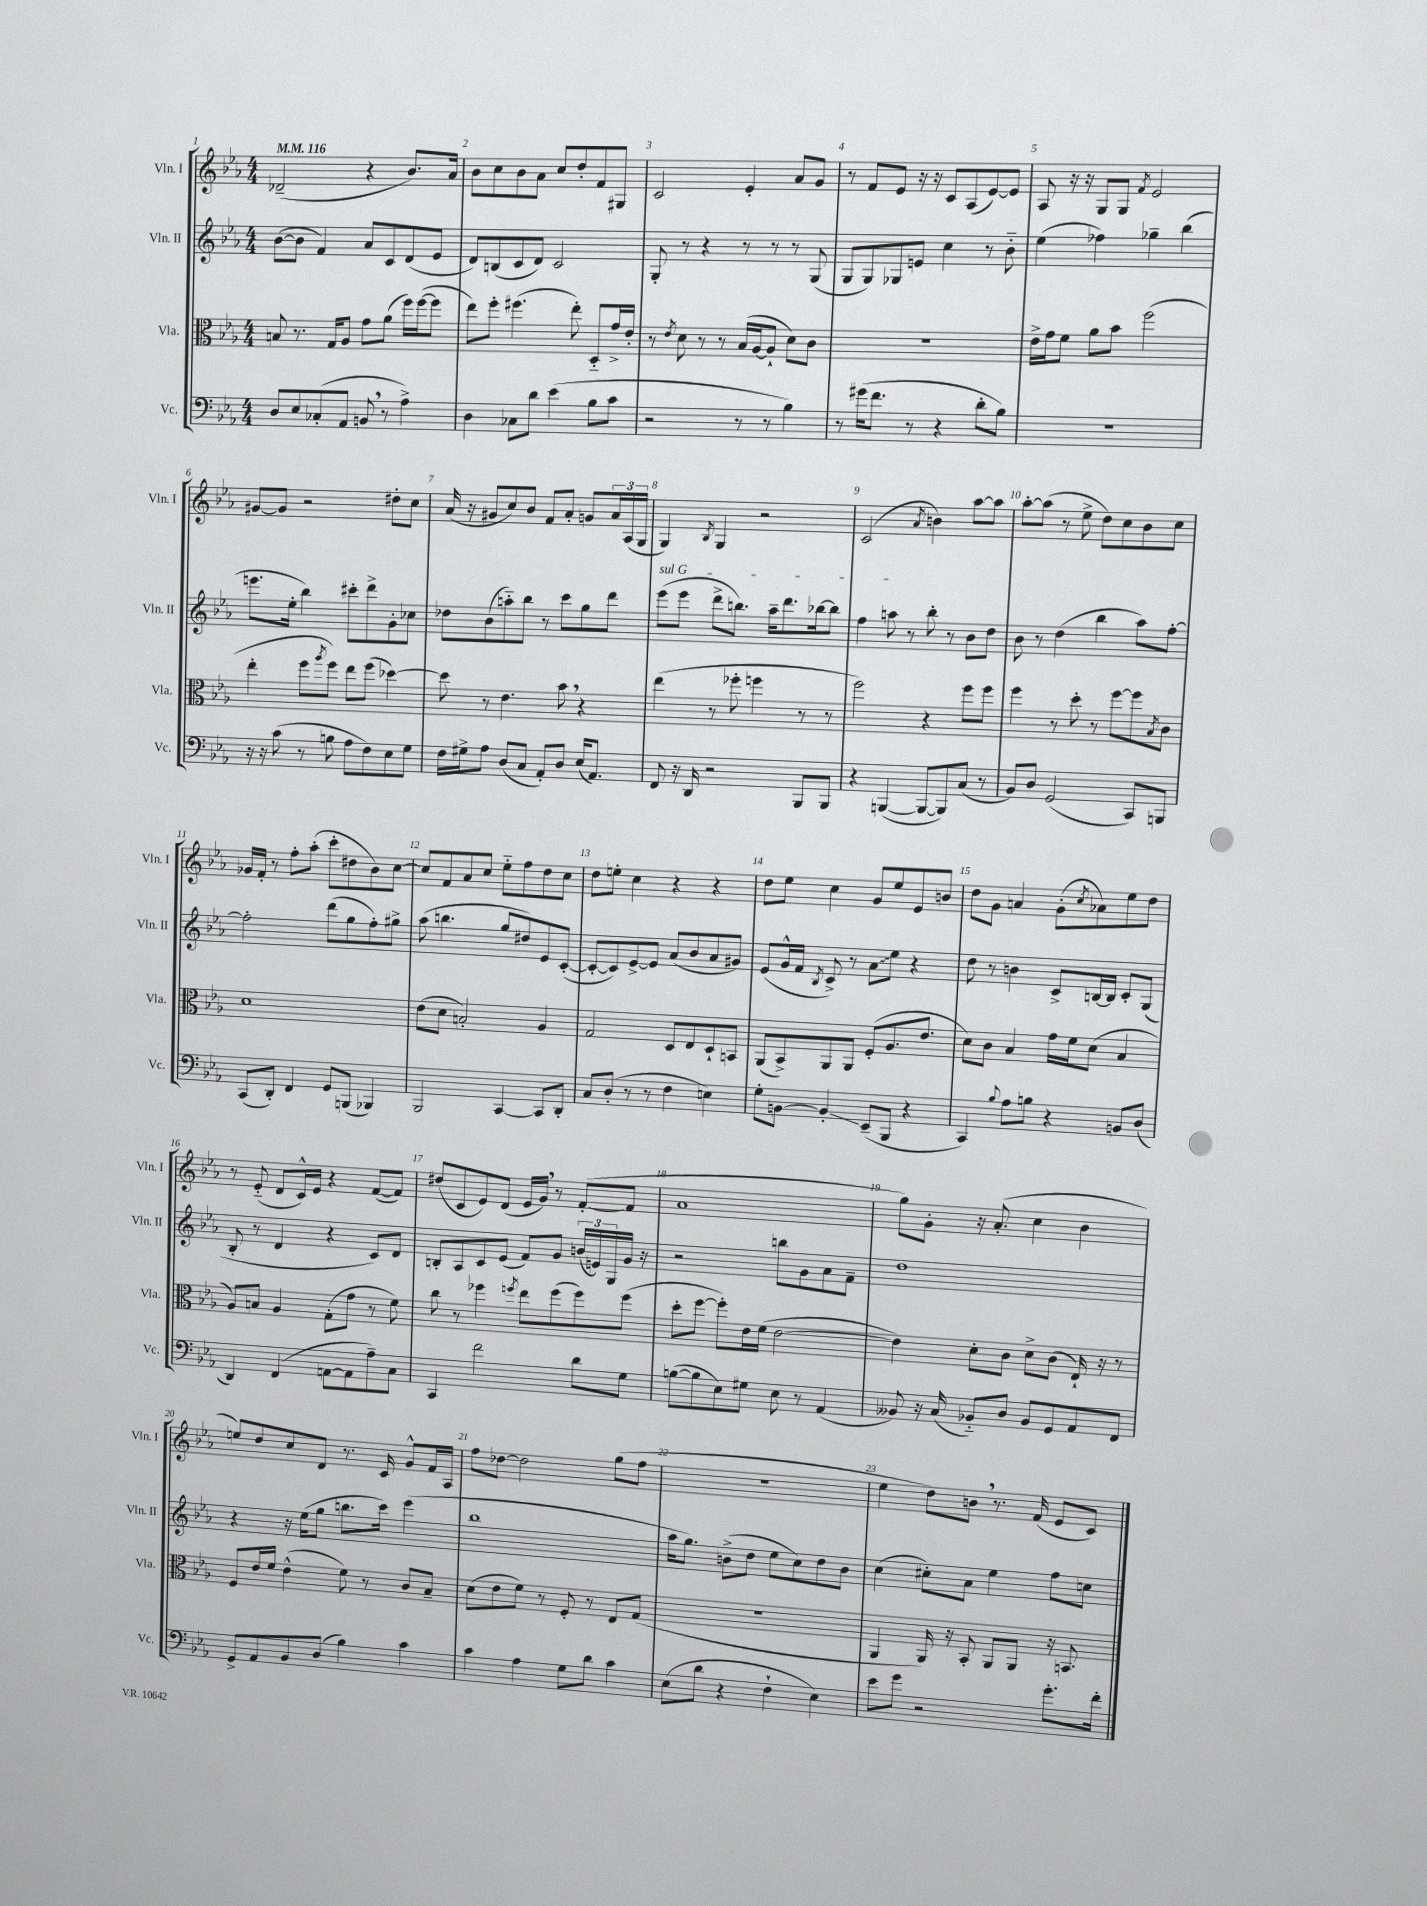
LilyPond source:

<<
\new StaffGroup <<
\new Staff = "s0" \with { instrumentName = "Vln. I" shortInstrumentName = "Vln. I" } {
    \clef treble \key ees \major \numericTimeSignature \time 4/4 \tempo 4 = 116
    des'2--( r4 bes'8.) aes'16 |
    bes'8 c''8 bes'8 aes'8 c''8 d''8-. f'8 gis8 |
    c'2 ees'4-. aes'8 g'8 |
    r8 f'8 ees'8 r16 r16 c'8 aes8( ees'8~) ees'8 |
    aes8 r16 r16 g8 g8 \acciaccatura { f'8 } ees'2 |
    gis'8~ gis'8 r2 dis''8-. c''8 |
    aes'16( r16 gis'8 c''8) bes'8 f'8 aes'8-. g'8 \tuplet 3/2 { aes'16 aes16( g16 } |
    g4) \acciaccatura { bes8 } g4 r2 |
    c'2( \acciaccatura { aes'8 } b'4) aes''8~ aes''8 |
    aes''8~-. aes''8( r8 ees''8-> d''8) c''8 bes'8 c''8 |
    ges'16 f'16-. r8 f''8-. aes''8-.( c'''8-. dis''8 bes'8) c''8~ |
    c''8 f'8 aes'8 c''8 ees''8-_ f''8 d''8 c''8 |
    d''8 e''8-. c''4 r4 r4 |
    d''8 ees''8 c''4 g'8 ees''8 ees'8 b'8 |
    d''8 g'8 a'4 g'8-.( \acciaccatura { c''8 } aes'8) ees''8 d''8 |
    r8 ees'8-_( d'8 c'16-^) ees'16 r4 f'8~( f'8) |
    dis''8( c'8 ees'8) d'8( ees'16 g'16) \breathe r8 f'8~-.( f'8 |
    aes'1 |
    g''8) g'8-. r16 aes'8.-.( c''4 bes'4 |
    e''8) d''8 c''8 d'8 r8. c'16 g'8-^ f'16 aes16 |
    f''8 des''8~ des''2 g''8( f''8 |
    R1 |
    ees''4 d''8) b'8 \breathe r8. f'16( ees'8 c'8) \bar "|." |
}
\new Staff = "s1" \with { instrumentName = "Vln. II" shortInstrumentName = "Vln. II" } {
    \clef treble \key ees \major \numericTimeSignature \time 4/4
    bes'8~( bes'8 f'4) aes'8 c'8 d'8( ees'8 |
    d'8) b8( c'8 d'8) c'2 |
    g8-. r8 r4 r8 r8 r8 g8( |
    g8 g8) ges8 e'8 c''4 r8 bes'8-_ |
    ees''4( fes''4) ges''4-- bes''4( |
    e'''8. ees''16-. bes''4) cis'''8-. d'''8-> g'8-. ces''8 |
    des''8 bes'8( a''8-_) bes''8 r8 c'''8 g''8 d'''8 |
    \once \override TextSpanner.bound-details.left.text = \markup { \italic "sul G" } ees'''8\startTextSpan( ees'''8 d'''8-> b''8.) aes''16-- d'''8. bes''16~ bes''8 |
    f''4 a''8\stopTextSpan r8 bes''8-. r8 bes'8 d''8 |
    bes'8 r8 d''4( bes''4 aes''8) f''8~-. |
    f''2-. d'''8( g''8 f''8-.) gis''8-> |
    aes''8( b''4. g''8 dis''8) ees'8 c'8~-.( |
    c'8~-. c'8) ees'8~-> ees'8 aes'8( bes'8 aes'8 gis'8) |
    ees'8( g'16-^ f'16 \acciaccatura { bes8 } c'8->) r8 \once \override Glissando.style = #'zigzag aes'8\glissando ees''8 r4 |
    d''8 r8 b'4 c'8-> b16~ b16 c'8-. g8( |
    bes8-. r8 d'4 r4 c'8) d'8 |
    b8-. aes8 c'8 ees'8( f'8) g'8 \tuplet 3/2 { b'16( e'16) g16 } g'16 r16 |
    r2 b''8 g'8 aes'8 f'8-- |
    d''1 |
    r4 r16 ees''16( g''8 b''8. c'''16) ees'''4( |
    bes''1 |
    aes''16 g''8.) b'8->( d''8 ees''8 c''8) d''8 b'8 |
    c''4( cis''8-.) aes'8 ees''4 f''8 c''8 \bar "|." |
}
\new Staff = "s2" \with { instrumentName = "Vla." shortInstrumentName = "Vla." } {
    \clef alto \key ees \major \numericTimeSignature \time 4/4
    b8 r8. g16 aes8 g'8 aes'8( f''16) f''16~( f''8 |
    ees''8) f''8-. fis''4.( ees''8-.) d8-_ g'16-> ees'16-. |
    r8 \acciaccatura { ees'8 } d'8 r8 r8 bes16( aes16~ aes8-! d'8) c'8 |
    r1 |
    ees'16-> g'16 f'8 aes'8 bes'8 f''2( |
    ees''4-. f''8 \acciaccatura { aes''8 } f''8) ees''8 f''8( des''4~) |
    des''8 r8 ees'4. bes'8 \breathe r4 |
    ees''4( r8 fes''8-. f''4 r8 r8 |
    f''2) r4 f''8 f''8 |
    f''4 r8 d''8-. r8 f''8~ f''8 \acciaccatura { bes8 } c'8 |
    d'1 |
    ees'8( d'8 b2-.) aes4 |
    g2 d8 ees8 d8-! b,8 |
    aes,8( bes,8->) aes,8 aes,8 f8-.( aes8. ees'8. |
    d'8) c'8 bes4 g'16 f'16 d'8( bes4 |
    aes8) b8 aes4 g8-.( g'8 r8 f'8) |
    c''8 r8 fes''4 \acciaccatura { f''8 } ees''8 f''8( f''8) f''8( |
    d''8-. f''8~ f''8-.) ees'16 f'16( ees'2~ |
    ees'4) d'8-. c'8 d'8-> c'8( ees16-!) r16 r8 |
    f8 ees'16 f'16 ees'4-^( f'8) r8 c'8 bes8-- |
    d'8( ees'8 f'8) r8 f8-. r8 ees8 g8( |
    R1 |
    aes,4 aes,16) r16 bes,8-. aes,8 aes,8 r16 b,8. \bar "|." |
}
\new Staff = "s3" \with { instrumentName = "Vc." shortInstrumentName = "Vc." } {
    \clef bass \key ees \major \numericTimeSignature \time 4/4
    d8 ees8 ces8-.( aes,8 b,8 \breathe r8 aes4->) |
    d4 ces8 d'8 ees'4( bes8 c'8 |
    r2 r8 r8 bes4) |
    r8 gis'16( f'8. r8 r4 d'8-. bes8) |
    R1 |
    r16 r16 c'8( r8 b8 aes8 f8) ees8 g8 |
    f16 gis16-> aes8 d8( c8 aes,8-.) d8 ees16( aes,8.) |
    f,8 r16 d,16 r2 bes,,8 bes,,8 |
    r4 b,,4~( b,,8~ b,,8) c8( r8 |
    bes,8) d8 g,2( c,8) b,,8 |
    c,8( d,8-.) f,4 g,8 b,,8( bes,,4) |
    bes,,2 c,4~ c,8 d,8-. |
    c8 d8-.( r8 r8 f4 e4) |
    g8-. b,8~ b,4-.\glissando ees,8--( bes,,8 r4 |
    c,4) \appoggiatura { bes8 } aes8 b8 r4 b,8 d8( |
    d,4) f,4( a,8~ a,8 aes8--) c8 |
    c,4 f'2 d'8 g8 |
    b8~( b8 ees8) gis8 ees8 r8 aes,4( |
    beses,8) r16 c16( bes,8-_) d8 bes,8 g,8 aes,8 f,8 |
    g,8-> aes,8 bes,8 d8( bes4) c'4 |
    c'4 aes4 g8 d'8 c'4 |
    ees8( d'8 r4 f4-! ees4) |
    ees'8 g'8 r2 g'8.-. f'16-. \bar "|." |
}
>>
>>
\layout { \context { \Score \override BarNumber.break-visibility = ##(#f #t #t) barNumberVisibility = #all-bar-numbers-visible } }
